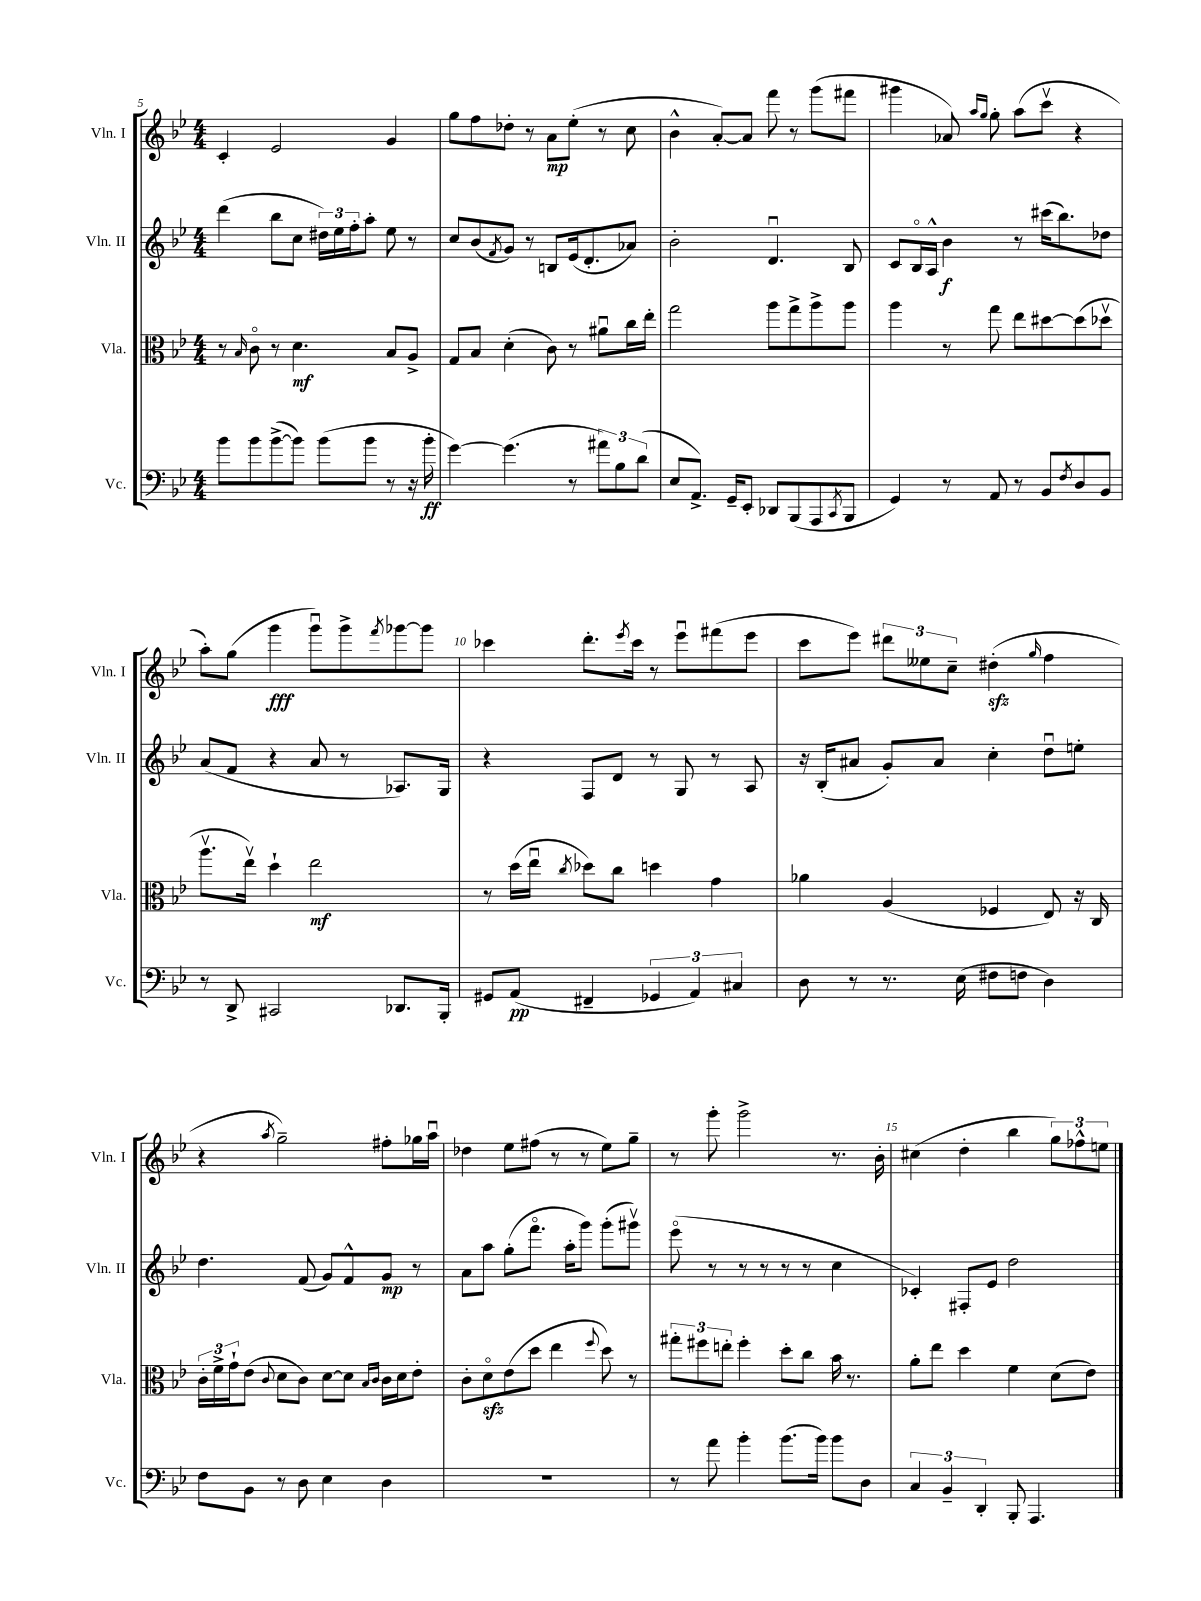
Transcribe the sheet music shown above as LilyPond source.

<<
\new StaffGroup <<
\new Staff = "s0" \with { instrumentName = "Vln. I" shortInstrumentName = "Vln. I" } {
    \clef treble \key bes \major \numericTimeSignature \time 4/4
    c'4-. ees'2 g'4 |
    g''8 f''8 des''8-. r8 a'8\mp ees''8-.( r8 c''8 |
    bes'4-^ a'8~-.) a'8 f'''8 r8 g'''8( fis'''8 |
    gis'''4 aes'8) \grace { a''16 g''16 } g''8-. a''8( c'''8\upbow r4 |
    a''8-.) g''8( g'''4\fff g'''8\downbow) g'''8-> \acciaccatura { f'''8 } ges'''8~ ges'''8 |
    ces'''4 d'''8.-. \acciaccatura { ees'''8 } ces'''16 r8 ees'''8\downbow fis'''8( ees'''8 |
    c'''8 ees'''8) \tuplet 3/2 { dis'''8 eeses''8 c''8-- } dis''4-.\sfz( \grace { g''16 } f''4 |
    r4 \acciaccatura { a''8 } g''2--) fis''8-. ges''16 a''16\downbow |
    des''4 ees''8 fis''8( r8 r8 ees''8) g''8-- |
    r8 g'''8-. g'''2-> r8. bes'16-. |
    cis''4( d''4-. bes''4 \tuplet 3/2 { g''8) fes''8-^ e''8 } \bar "|." |
}
\new Staff = "s1" \with { instrumentName = "Vln. II" shortInstrumentName = "Vln. II" } {
    \clef treble \key bes \major \numericTimeSignature \time 4/4
    d'''4( bes''8 c''8 \tuplet 3/2 { dis''16) ees''16 f''16-. } a''8-. ees''8 r8 |
    c''8 bes'8( \acciaccatura { f'8 } g'8) r8 b8 ees'16( d'8.-. aes'8) |
    bes'2-. d'4.\downbow bes8 |
    c'8 bes16\flageolet a16-^ bes'4\f r8 cis'''16( bes''8.) des''8 |
    a'8( f'8 r4 a'8 r8 aes8.) g16 |
    r4 f8 d'8 r8 g8 r8 a8 |
    r16 bes16-.( ais'8 g'8-.) ais'8 c''4-. d''8\downbow e''8-. |
    d''4. f'8( g'8) f'8-^ g'8\mp r8 |
    a'8 a''8 g''8-.( f'''8.\flageolet a''16-. g'''8) g'''8-.( gis'''8\upbow) |
    ees'''8\flageolet( r8 r8 r8 r8 r8 c''4 |
    ces'4-.) fis8-. ees'8 d''2 \bar "|." |
}
\new Staff = "s2" \with { instrumentName = "Vla." shortInstrumentName = "Vla." } {
    \clef alto \key bes \major \numericTimeSignature \time 4/4
    r8 \grace { bes16 } c'8\flageolet r8 d'4.\mf bes8 a8-> |
    g8 bes8 d'4-.( c'8) r8 ais'8\downbow c''16 ees''16-. |
    g''2 a''8 g''8-> a''8-> a''8 |
    a''4 r8 g''8 ees''8 dis''8~ dis''8( des''8\upbow |
    a''8.\upbow ees''16\upbow) d''4-! ees''2\mf |
    r8 d''16( ees''16\downbow \acciaccatura { c''8 } des''8) c''8 d''4 g'4 |
    aes'4 a4( fes4 ees8) r16 c16 |
    \tuplet 3/2 { c'16-. f'16-> g'16-! } ees'8( \appoggiatura { c'8 } d'8 c'8) d'8~ d'8 \grace { bes16 c'16 } c'16 d'16 ees'8-. |
    c'8-. d'8\flageolet\sfz ees'8( d''8 ees''4 \appoggiatura { f''8 } d''8) r8 |
    \tuplet 3/2 { gis''8-. fis''8 e''8-. } fis''4-. d''8-. c''8 bes'16 r8. |
    a'8-. ees''8 d''4 f'4 d'8( ees'8) \bar "|." |
}
\new Staff = "s3" \with { instrumentName = "Vc." shortInstrumentName = "Vc." } {
    \clef bass \key bes \major \numericTimeSignature \time 4/4
    bes'8 bes'8 bes'8~->( bes'8) bes'8( bes'8 r8 r16 bes'16-.\ff |
    g'4~) g'4.( r8 \tuplet 3/2 { ais'8) bes8 d'8( } |
    ees8 a,8.->) g,16-- ees,8-. des,8 bes,,8( a,,8 \acciaccatura { c,8 } bes,,8 |
    g,4) r8 a,8 r8 bes,8 \acciaccatura { f8 } d8 bes,8 |
    r8 d,8-> cis,2 des,8. bes,,16-. |
    gis,8 a,8\pp( fis,4-- \tuplet 3/2 { ges,4 a,4) cis4 } |
    d8 r8 r8. ees16( fis8 f8 d4) |
    f8 bes,8 r8 d8 ees4 d4 |
    R1 |
    r8 a'8 bes'4-. bes'8.( bes'16) bes'8 d8 |
    \tuplet 3/2 { c4 bes,4-- d,4-. } bes,,8-. a,,4. \bar "|." |
}
>>
>>
\layout { \context { \Score currentBarNumber = #5 \override BarNumber.break-visibility = ##(#f #t #t) barNumberVisibility = #(every-nth-bar-number-visible 5) } }
